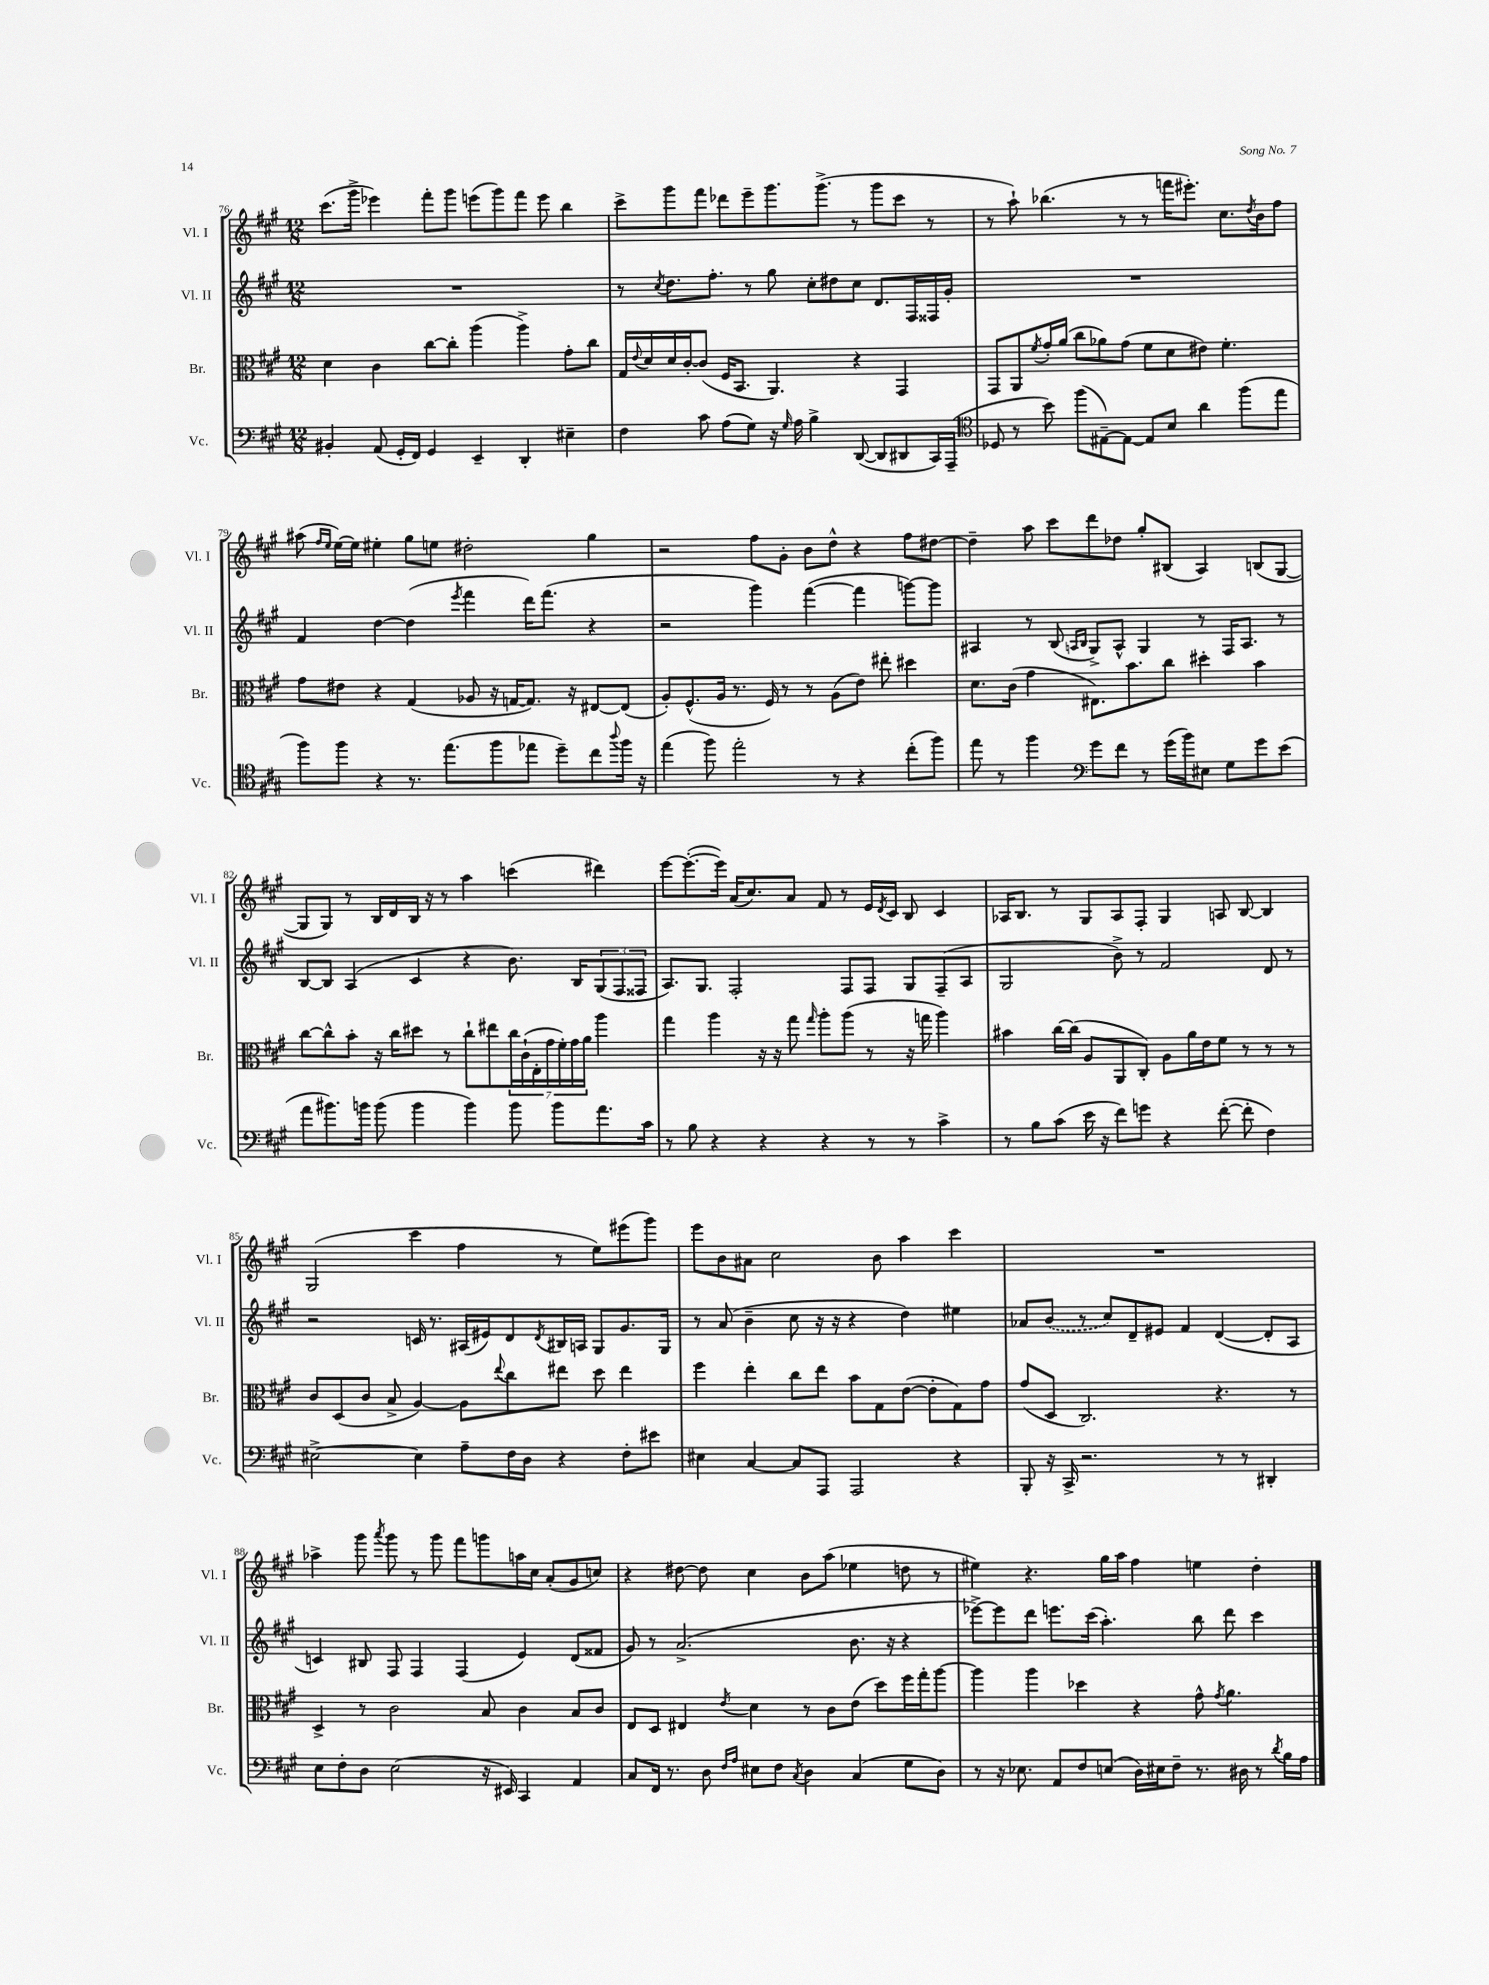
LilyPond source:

<<
\new StaffGroup <<
\new Staff = "s0" \with { instrumentName = "Vl. I" shortInstrumentName = "Vl. I" } {
    \clef treble \key a \major \numericTimeSignature \time 12/8
    cis'''8.( gis'''16-> ees'''4) fis'''8-. gis'''8 e'''8( gis'''8) fis'''8 e'''8 b''4 |
    cis'''8-> gis'''8 fis'''8 des'''8 e'''8-- gis'''8. gis'''8.->( r8 gis'''8 cis'''8 r8 |
    r8 a''8-!) bes''4.( r8 r8 f'''16 eis'''8.-.) cis''8. \acciaccatura { d''8 } b'16 fis''8 |
    ais''8( \grace { fis''16 e''16 } e''16~) e''16 eis''4-. gis''8 e''8 dis''2-. gis''4 |
    r2 fis''8 gis'8-. b'8 d''8-^ r4 fis''8 dis''8~ |
    dis''4-- a''8 cis'''8 d'''8 des''8 gis''8-. bis8( a4) b8( gis8~ |
    gis8 gis8) r8 b16 d'16 b16 r16 r8 a''4 c'''4( dis'''4) |
    e'''8~ e'''8.~-.( e'''16) a'16( cis''8.) a'8 fis'8 r8 e'16 \acciaccatura { d'8 } cis'16 b8 cis'4 |
    aes16 b8. r8 gis8 aes8 fis8-. gis4 a8 b8~ b4 |
    gis2( cis'''4 fis''4 r8 e''8) eis'''8( gis'''8) |
    e'''8 b'8 ais'8 cis''2 b'8 a''4 cis'''4 |
    R1. |
    aes''4-> gis'''8 \acciaccatura { a'''8 } gis'''8 r8 gis'''8 fis'''8 g'''8 a''16 cis''16 a'8-.( gis'8 c''8) |
    r4 dis''8~ dis''8 cis''4 b'8 a''8( ees''4 d''8 r8 |
    eis''4) r4. gis''16 a''16 fis''4 e''4 d''4-. \bar "|." |
}
\new Staff = "s1" \with { instrumentName = "Vl. II" shortInstrumentName = "Vl. II" } {
    \clef treble \key a \major \numericTimeSignature \time 12/8
    R1. |
    r8 \acciaccatura { cis''8 } d''8. fis''8.-. r8 gis''8 cis''8-. dis''8 cis''8 d'8. fis16 fisis16 gis'16-. |
    R1. |
    fis'4 d''4~ d''4( \acciaccatura { e'''8 } fis'''4 d'''16) fis'''8.( r4 |
    r2 gis'''4) fis'''4~( fis'''4 g'''8~) g'''8 |
    ais4 r8 b8( \grace { a16 b16 } gis8->) a8-^ gis4 r8 fis16 a8. r8 |
    b8~ b8 a4( cis'4 r4 b'8.) b16 \tuplet 3/2 { gis8( fis8 fisis8 } |
    a8.) gis8. fis2-. fis8 fis8 gis8 fis8--( a8 |
    gis2 b'8->) r8 fis'2 d'8 r8 |
    r2 c'16 r8. ais16( eis'16) d'8 \acciaccatura { d'8 } bis16 a16 gis8 gis'8. gis16 |
    r8 a'8( b'4-- cis''8 r16 r16 r4 d''4) eis''4 |
    aes'8 \once \slurDashed b'8( r8 cis''8) d'8-- eis'8 fis'4 d'4~( d'8-. a8 |
    c'4) bis8 fis8 fis4 fis4( e'4) d'8( fisis'8 |
    gis'8) r8 a'2.->( b'8. r16 r4 |
    ees'''8~->) ees'''8 d'''8 e'''8. cis'''16( a''4.-.) b''8 d'''8 cis'''4 \bar "|." |
}
\new Staff = "s2" \with { instrumentName = "Br." shortInstrumentName = "Br." } {
    \clef alto \key a \major \numericTimeSignature \time 12/8
    d'4 cis'4 cis''8~ cis''8-. a''4( a''4->) gis'8-. cis''8 |
    gis16 \appoggiatura { e'8 } d'16 d'16 cis'16~-. cis'8( fis16 b,8. a,4.) r4 gis,4 |
    gis,8 a,8 \acciaccatura { fis'8 } gis'16-. a'16( cis''8 aes'8) gis'8( fis'8 d'8 eis'8) fis'4.-. |
    gis'8 eis'8 r4 gis4( aes8 r16 g16~ g8.) r16 eis8~ eis8( |
    a8-.) fis8.-^( a16 r8. fis16) r8 r8 a8( e'8) eis''8-. dis''4 |
    d'8. cis'16( gis'4 eis8.) b'8. cis''8 dis''4-. b'4 |
    cis''8~ cis''8-^ b'8-. r16 cis''16 dis''8 r8 cis''8-! eis''8 \tuplet 7/4 { cis''16 cis'16-!( e16-. gis'16 fis'16-.) gis'16 a'16 } a''4 |
    gis''4 a''4 r16 r16 gis''8 \grace { gis''16 } a''8-. a''8( r8 r16 g''16 a''4) |
    bis'4 cis''16~ cis''16( a8 a,8 cis8-.) a8 a'16 e'16 fis'8 r8 r8 r8 |
    cis'8 d8( cis'8 b8-> a4~) a8 \appoggiatura { e''8 } cis''8 eis''8 d''8 eis''4 |
    fis''4 e''4-. cis''8 e''8 b'8 gis8 e'8~( e'8-. gis8) gis'8 |
    gis'8( d8 cis2.) r4. r8 |
    d4-> r8 cis'2 b8 cis'4 b8 cis'8 |
    e8 d8 eis4 \acciaccatura { e'8 } d'4 r8 cis'8 e'8( d''8) fis''16 gis''16-. a''8~ |
    a''4 a''4 des''4 r4 gis'8-^ \acciaccatura { gis'8 } a'4. \bar "|." |
}
\new Staff = "s3" \with { instrumentName = "Vc." shortInstrumentName = "Vc." } {
    \clef bass \key a \major \numericTimeSignature \time 12/8
    bis,4-. a,8( gis,16-. fis,16) gis,4 e,4-- d,4-. eis4-- |
    fis4 cis'8 a8( gis8) r16 \grace { gis16 } a16 b4-> d,8~( d,8 dis,8 cis,16) a,,16--( |
    \clef tenor des8 r8 b'8) fis''8( eis8~--) eis8~ eis8 b8 a'4 fis''8( e''8 |
    fis''8) fis''8 r4 r8. e''8.( fis''8 ees''8 d''8--) cis''8 \appoggiatura { a''8 } fis''16 r16 |
    e''4( fis''8) e''2-. r8 r4 cis''8-.( fis''8) |
    e''8 r8 fis''4 \clef bass gis'8 fis'8 r8 gis'16( b'16) eis8 gis8 gis'8 e'8( |
    a'8 bis'8.) b'16 b'8( b'4 b'4) b'8 b'8 a'8. cis'16 |
    r8 b8 r4 r4 r4 r8 r8 cis'4-> |
    r8 b8 cis'8( e'16 r16 fis'8) g'8 r4 fis'8~-.( fis'8-. fis4) |
    eis2~-> eis4 a8-- fis16 d16 r4 fis8-. eis'8 |
    eis4 cis4~ cis8 a,,8 a,,2 r4 |
    b,,8-. r16 cis,16-> r2. r8 r8 dis,4-. |
    e8 fis8-. d8 e2( r16 eis,16) cis,4 a,4 |
    cis8 fis,16 r8. d8 \grace { fis16 a16 } eis8 fis8 \acciaccatura { cis8 } d4 cis4( gis8 d8) |
    r8 r16 ees8. a,8 fis8 e8( d16) eis16 fis8-- r8. dis16 r8 \acciaccatura { d'8 } b16 a16 \bar "|." |
}
>>
>>
\layout { \context { \Score currentBarNumber = #76 } }
